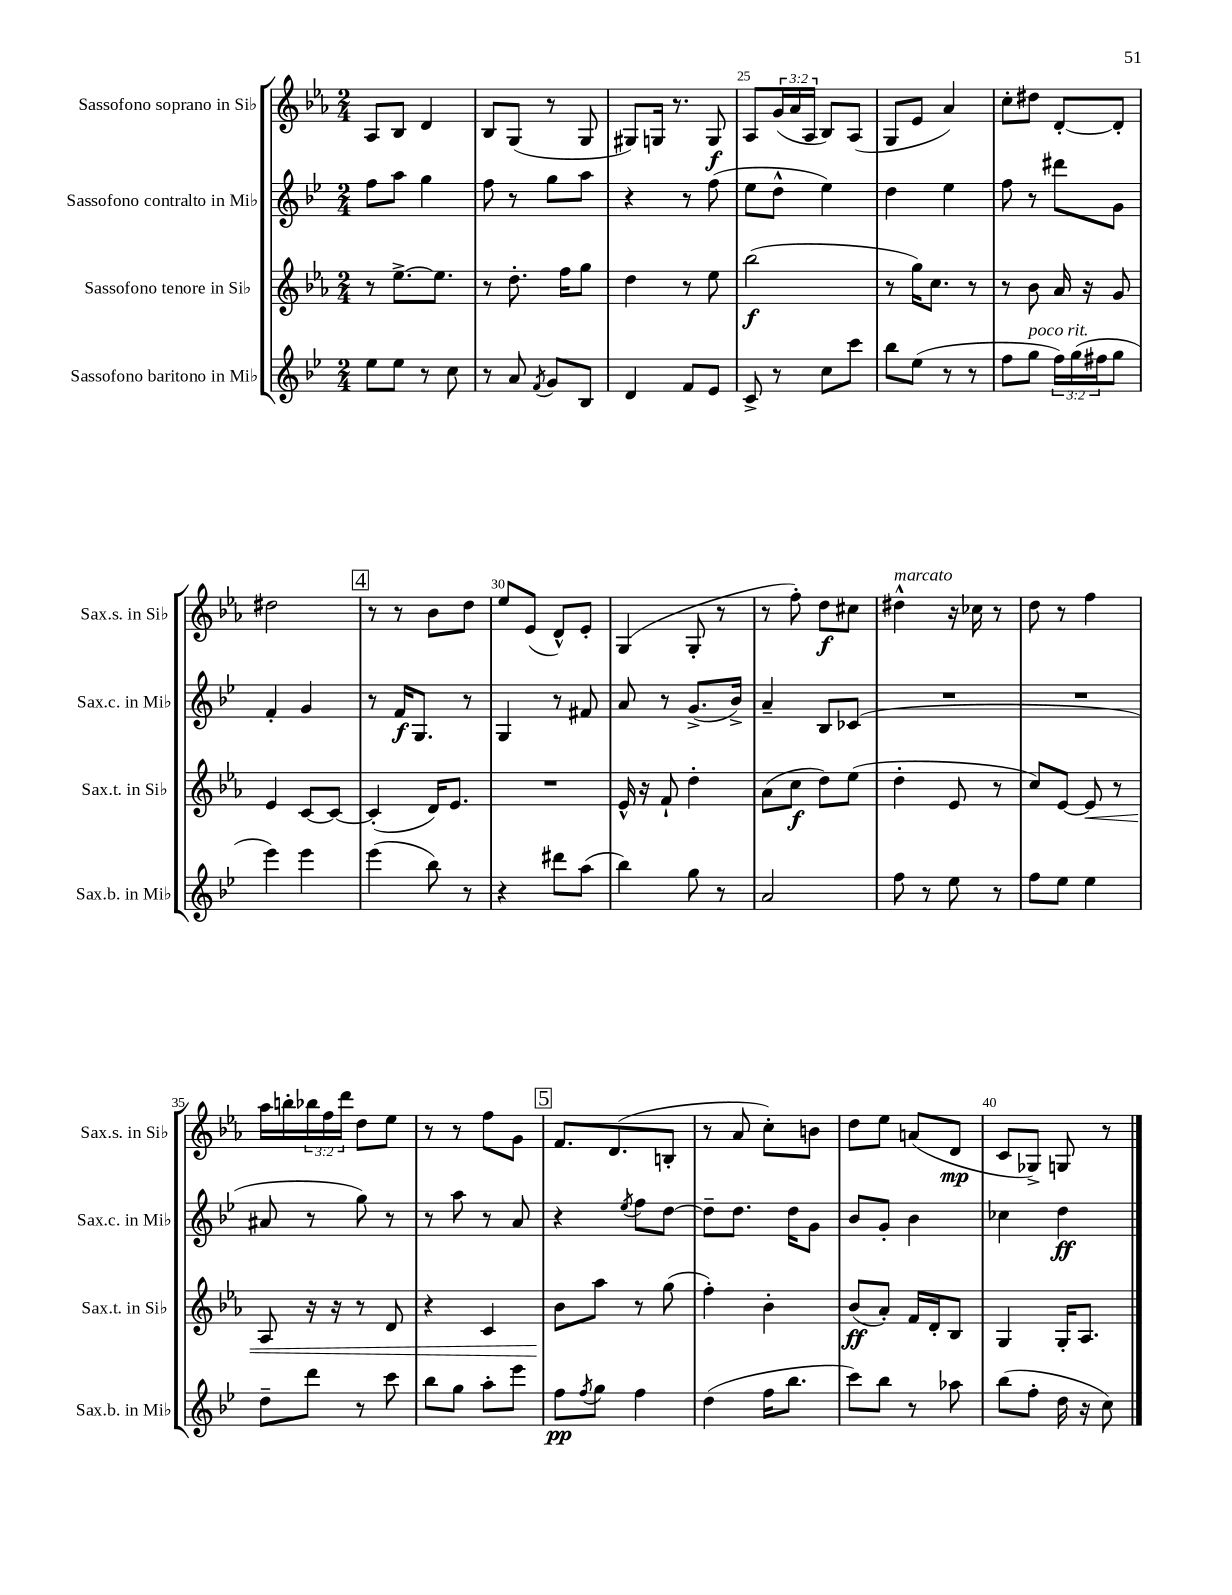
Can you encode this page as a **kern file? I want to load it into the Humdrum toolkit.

**kern	**dynam	**kern	**dynam	**kern	**dynam	**kern	**dynam
*part4	*part4	*part3	*part3	*part2	*part2	*part1	*part1
*staff4	*staff4	*staff3	*staff3	*staff2	*staff2	*staff1	*staff1
*I"Sassofono baritono in Mi♭	*	*I"Sassofono tenore in Si♭	*	*I"Sassofono contralto in Mi♭	*	*I"Sassofono soprano in Si♭	*
*I'Sax.b. in Mi♭	*	*I'Sax.t. in Si♭	*	*I'Sax.c. in Mi♭	*	*I'Sax.s. in Si♭	*
*clefG2	*	*clefG2	*	*clefG2	*	*clefG2	*
*k[b-e-]	*	*k[b-e-a-]	*	*k[b-e-]	*	*k[b-e-a-]	*
*M2/4	*	*M2/4	*	*M2/4	*	*M2/4	*
=22	=22	=22	=22	=22	=22	=22	=22
8ee-\L	.	8r	.	8ff\L	.	8A-/L	.
8ee-\J	.	[8.ee-^\L	.	8aa\J	.	8B-/J	.
8r	.	.	.	4gg\	.	4d/	.
.	.	8.ee-\J]	.	.	.	.	.
8cc\	.	.	.	.	.	.	.
=23	=23	=23	=23	=23	=23	=23	=23
8r	.	8r	.	8ff\	.	8B-/L	.
8a/	.	8.dd'\	.	8r	.	(8G/J	.
8qf/	.	.	.	.	.	.	.
8g/L	.	.	.	8gg\L	.	8r	.
.	.	16ff\KL	.	.	.	.	.
8B-/J	.	8gg\J	.	8aa\J	.	8G/	.
=24	=24	=24	=24	=24	=24	=24	=24
4d/	.	4dd\	.	4r	.	8G#X/L)	.
.	.	.	.	.	.	16Gn/Jk	.
.	.	.	.	.	.	8.r	.
8f/L	.	8r	.	8r	.	.	.
8e-/J	.	8ee-\	.	(8ff\	.	8G/	f
=25	=25	=25	=25	=25	=25	=25	=25
8c^/	.	(2bb-\	f	8ee-\L	.	8A-/L	.
8r	.	.	.	8dd^^\J	.	(24g/L	.
.	.	.	.	.	.	24a-/	.
.	.	.	.	.	.	24A-/JJ	.
8cc\L	.	.	.	4ee-\)	.	8B-/L)	.
8ccc\J	.	.	.	.	.	(8A-/J	.
=26	=26	=26	=26	=26	=26	=26	=26
8bb-\L	.	8r	.	4dd\	.	8G/L	.
(8ee-\J	.	16gg\KL)	.	.	.	8e-/J	.
.	.	8.cc\J	.	.	.	.	.
8r	.	.	.	4ee-\	.	4a-/)	.
8r	.	8r	.	.	.	.	.
=27	=27	=27	=27	=27	=27	=27	=27
8ff\L	.	8r	.	8ff\	.	8cc'\L	.
!LO:TX:a:i:t=poco rit.	!	!	!	!	!	!	!
8gg\J	.	8b-\	.	8r	.	8dd#X\J	.
24ff\LL)	.	16a-/	.	8ddd#X\L	.	[8d'/L	.
(24gg\	.	.	.	.	.	.	.
.	.	16r	.	.	.	.	.
24ff#X\J	.	.	.	.	.	.	.
8gg\J	.	8g/	.	8g\J	.	8d'/J]	.
!!LO:LB:g=z
=28	=28	=28	=28	=28	=28	=28	=28
4eee-\)	.	4e-/	.	4f'/	.	2dd#X\	.
4eee-\	.	[8c/L	.	4g/	.	.	.
.	.	8c/J_	.	.	.	.	.
!!LO:REH:place=s1:t=4
=29	=29	=29	=29	=29	=29	=29	=29
(4eee-\	.	(4c'/]	.	8r	.	8r	.
.	.	.	.	16f/KL	f	8r	.
.	.	.	.	8.G/J	.	.	.
8bb-\)	.	16d/KL)	.	.	.	8b-\L	.
.	.	8.e-/J	.	.	.	.	.
8r	.	.	.	8r	.	8dd\J	.
=30	=30	=30	=30	=30	=30	=30	=30
4r	.	2r	.	4G/	.	8ee-/L	.
.	.	.	.	.	.	(8e-/J	.
8ddd#X\L	.	.	.	8r	.	8d^^/L)	.
(8aa\J	.	.	.	8f#X/	.	8e-'/J	.
=31	=31	=31	=31	=31	=31	=31	=31
4bb-\)	.	16e-^^/	.	8a/	.	(4G/	.
.	.	16r	.	.	.	.	.
.	.	8f`/	.	8r	.	.	.
8gg\	.	4dd'\	.	(8.g^/L	.	8G'/	.
8r	.	.	.	.	.	8r	.
.	.	.	.	16b-^/Jk)	.	.	.
=32	=32	=32	=32	=32	=32	=32	=32
2a/	.	(8a-\L	.	4a~/	.	8r	.
.	.	8cc\J	f	.	.	8ff'\)	.
.	.	8dd\L)	.	8B-/L	.	8dd\L	f
.	.	(8ee-\J	.	(8c-X/J	.	8cc#X\J	.
=33	=33	=33	=33	=33	=33	=33	=33
!	!	!	!	!	!	!LO:TX:a:i:t=marcato	!
8ff\	.	4dd'\	.	2r	.	4dd#X^^\	.
8r	.	.	.	.	.	.	.
8ee-\	.	8e-/	.	.	.	16r	.
.	.	.	.	.	.	16cc-X\	.
8r	.	8r	.	.	.	8r	.
=34	=34	=34	=34	=34	=34	=34	=34
8ff\L	.	8cc/L)	.	2r	.	8dd\	.
8ee-\J	.	[8e-/J	.	.	.	8r	.
!	!	!	!LO:HP:b	!	!	!	!
4ee-\	.	8e-/]	<	.	.	4ff\	.
.	.	8r	.	.	.	.	.
!!LO:LB:g=z
=35	=35	=35	=35	=35	=35	=35	=35
8dd~\L	.	8A-/	.	8a#X/	.	16aa-\LL	.
.	.	.	.	.	.	16bbn'\	.
8ddd\J	.	16r	.	8r	.	24bb-X\	.
.	.	.	.	.	.	24ff\	.
.	.	16r	.	.	.	.	.
.	.	.	.	.	.	24ddd\JJ	.
8r	.	8r	.	8gg\)	.	8dd\L	.
8ccc\	.	8d/	.	8r	.	8ee-\J	.
=36	=36	=36	=36	=36	=36	=36	=36
8bb-\L	.	4r	.	8r	.	8r	.
8gg\J	.	.	.	8aa\	.	8r	.
8aa'\L	.	4c/	.	8r	.	8ff\L	.
8eee-\J	.	.	.	8a/	.	8g\J	.
!!LO:REH:place=s1:t=5
=37	=37	=37	=37	=37	=37	=37	=37
8ff\L	pp	8b-\L	.	4r	.	8.f/L	.
8qff/	.	.	.	.	.	.	.
8gg\J	.	8aa-\J	[	.	.	.	.
.	.	.	.	.	.	(8.d/	.
.	.	.	.	8qee-/	.	.	.
4ff\	.	8r	.	8ff\L	.	.	.
.	.	(8gg\	.	[8dd\J	.	8Bn'/J	.
=38	=38	=38	=38	=38	=38	=38	=38
(4dd\	.	4ff'\)	.	8dd~\L]	.	8r	.
.	.	.	.	8.dd\J	.	8a-/	.
16ff\KL	.	4b-'\	.	.	.	8cc'\L)	.
8.bb-\J	.	.	.	16dd\KL	.	.	.
.	.	.	.	8g\J	.	8bn\J	.
=39	=39	=39	=39	=39	=39	=39	=39
8ccc\L)	.	(8b-/L	ff	8b-/L	.	8dd\L	.
8bb-\J	.	8a-'/J)	.	8g'/J	.	8ee-\J	.
8r	.	16f/LL	.	4b-\	.	(8an/L	.
.	.	16d'/J	.	.	.	.	.
8aa-X\	.	8B-/J	.	.	.	8d/J	mp
=40	=40	=40	=40	=40	=40	=40	=40
(8bb-\L	.	4G/	.	4cc-X\	.	8c/L	.
8ff'\J	.	.	.	.	.	8G-X^/J)	.
16dd\	.	16G'/KL	.	4dd\	ff	8Gn/	.
16r	.	8.A-/J	.	.	.	.	.
8cc\)	.	.	.	.	.	8r	.
==	==	==	==	==	==	==	==
*-	*-	*-	*-	*-	*-	*-	*-
